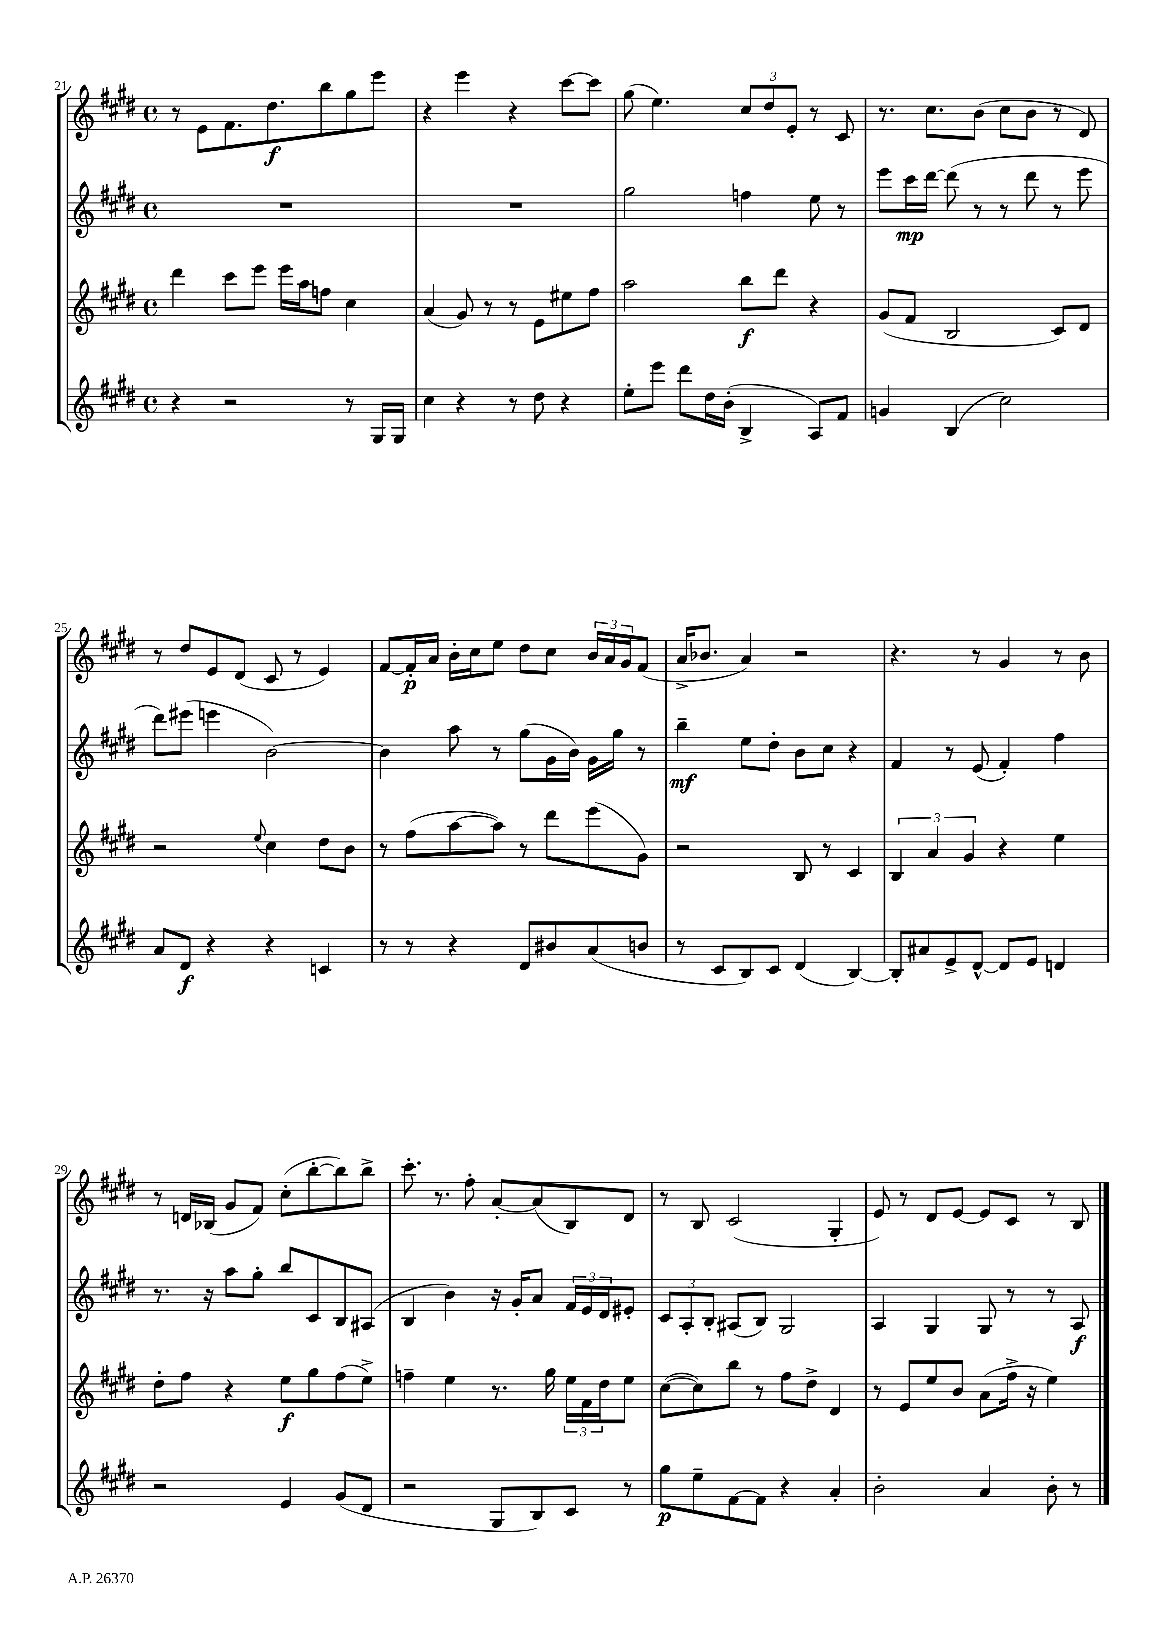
<<
\new StaffGroup <<
\new Staff = "s0" {
    \clef treble \key e \major \defaultTimeSignature \time 4/4
    r8 e'8 fis'8. dis''8.\f b''8 gis''8 e'''8 |
    r4 e'''4 r4 cis'''8~ cis'''8 |
    gis''8( e''4.) \tuplet 3/2 { cis''8 dis''8 e'8-. } r8 cis'8 |
    r8. cis''8. b'8( cis''8 b'8 r8 dis'8) |
    r8 dis''8 e'8 dis'8( cis'8 r8 e'4) |
    fis'8~ fis'16-.\p a'16 b'16-. cis''16 e''8 dis''8 cis''8 \tuplet 3/2 { b'16 a'16 gis'16 } fis'8( |
    a'16-> bes'8. a'4) r2 |
    r4. r8 gis'4 r8 b'8 |
    r8 d'16 bes16( gis'8 fis'8) cis''8-.( b''8~-. b''8) b''8-> |
    cis'''8.-. r8. fis''8-. a'8~-. a'8( b8) dis'8 |
    r8 b8 cis'2( gis4-. |
    e'8) r8 dis'8 e'8~ e'8 cis'8 r8 b8 \bar "|." |
}
\new Staff = "s1" {
    \clef treble \key e \major \defaultTimeSignature \time 4/4
    R1 |
    R1 |
    gis''2 f''4 e''8 r8 |
    e'''8 cis'''16\mp dis'''16~ dis'''8( r8 r8 dis'''8 r8 e'''8 |
    dis'''8) eis'''8( e'''4 b'2~) |
    b'4 a''8 r8 gis''8( gis'16 b'16) gis'16 gis''16 r8 |
    b''4--\mf e''8 dis''8-. b'8 cis''8 r4 |
    fis'4 r8 e'8( fis'4-.) fis''4 |
    r8. r16 a''8 gis''8-. b''8 cis'8 b8 ais8( |
    b4 b'4) r16 gis'16-. a'8 \tuplet 3/2 { fis'16 e'16 dis'16 } eis'8-. |
    \tuplet 3/2 { cis'8 a8-. b8-. } ais8( b8) gis2 |
    a4 gis4 gis8 r8 r8 a8\f \bar "|." |
}
\new Staff = "s2" {
    \clef treble \key e \major \defaultTimeSignature \time 4/4
    dis'''4 cis'''8 e'''8 e'''16 a''16 f''8 cis''4 |
    a'4( gis'8) r8 r8 e'8 eis''8 fis''8 |
    a''2 b''8\f dis'''8 r4 |
    gis'8( fis'8 b2 cis'8) dis'8 |
    r2 \appoggiatura { e''8 } cis''4 dis''8 b'8 |
    r8 fis''8( a''8~ a''8) r8 dis'''8 e'''8( gis'8) |
    r2 b8 r8 cis'4 |
    \tuplet 3/2 { b4 a'4 gis'4 } r4 e''4 |
    dis''8-. fis''8 r4 e''8\f gis''8 fis''8( e''8->) |
    f''4-- e''4 r8. gis''16 \tuplet 3/2 { e''16 fis'16 dis''16 } e''8 |
    cis''8~( cis''8) b''8 r8 fis''8 dis''8-> dis'4 |
    r8 e'8 e''8 b'8 a'8( fis''16-> r16 e''4) \bar "|." |
}
\new Staff = "s3" {
    \clef treble \key e \major \defaultTimeSignature \time 4/4
    r4 r2 r8 gis16 gis16 |
    cis''4 r4 r8 dis''8 r4 |
    e''8-. e'''8 dis'''8 dis''16 b'16-.( b4-> a8) fis'8 |
    g'4 b4( cis''2) |
    a'8 dis'8\f r4 r4 c'4 |
    r8 r8 r4 dis'8 bis'8 a'8( b'8 |
    r8 cis'8 b8) cis'8 dis'4( b4~) |
    b8-. ais'8 e'8-> dis'8~-^ dis'8 e'8 d'4 |
    r2 e'4 gis'8( dis'8 |
    r2 gis8 b8) cis'8 r8 |
    gis''8\p e''8-- fis'8~ fis'8 r4 a'4-. |
    b'2-. a'4 b'8-. r8 \bar "|." |
}
>>
>>
\layout { \context { \Score currentBarNumber = #21 } }
